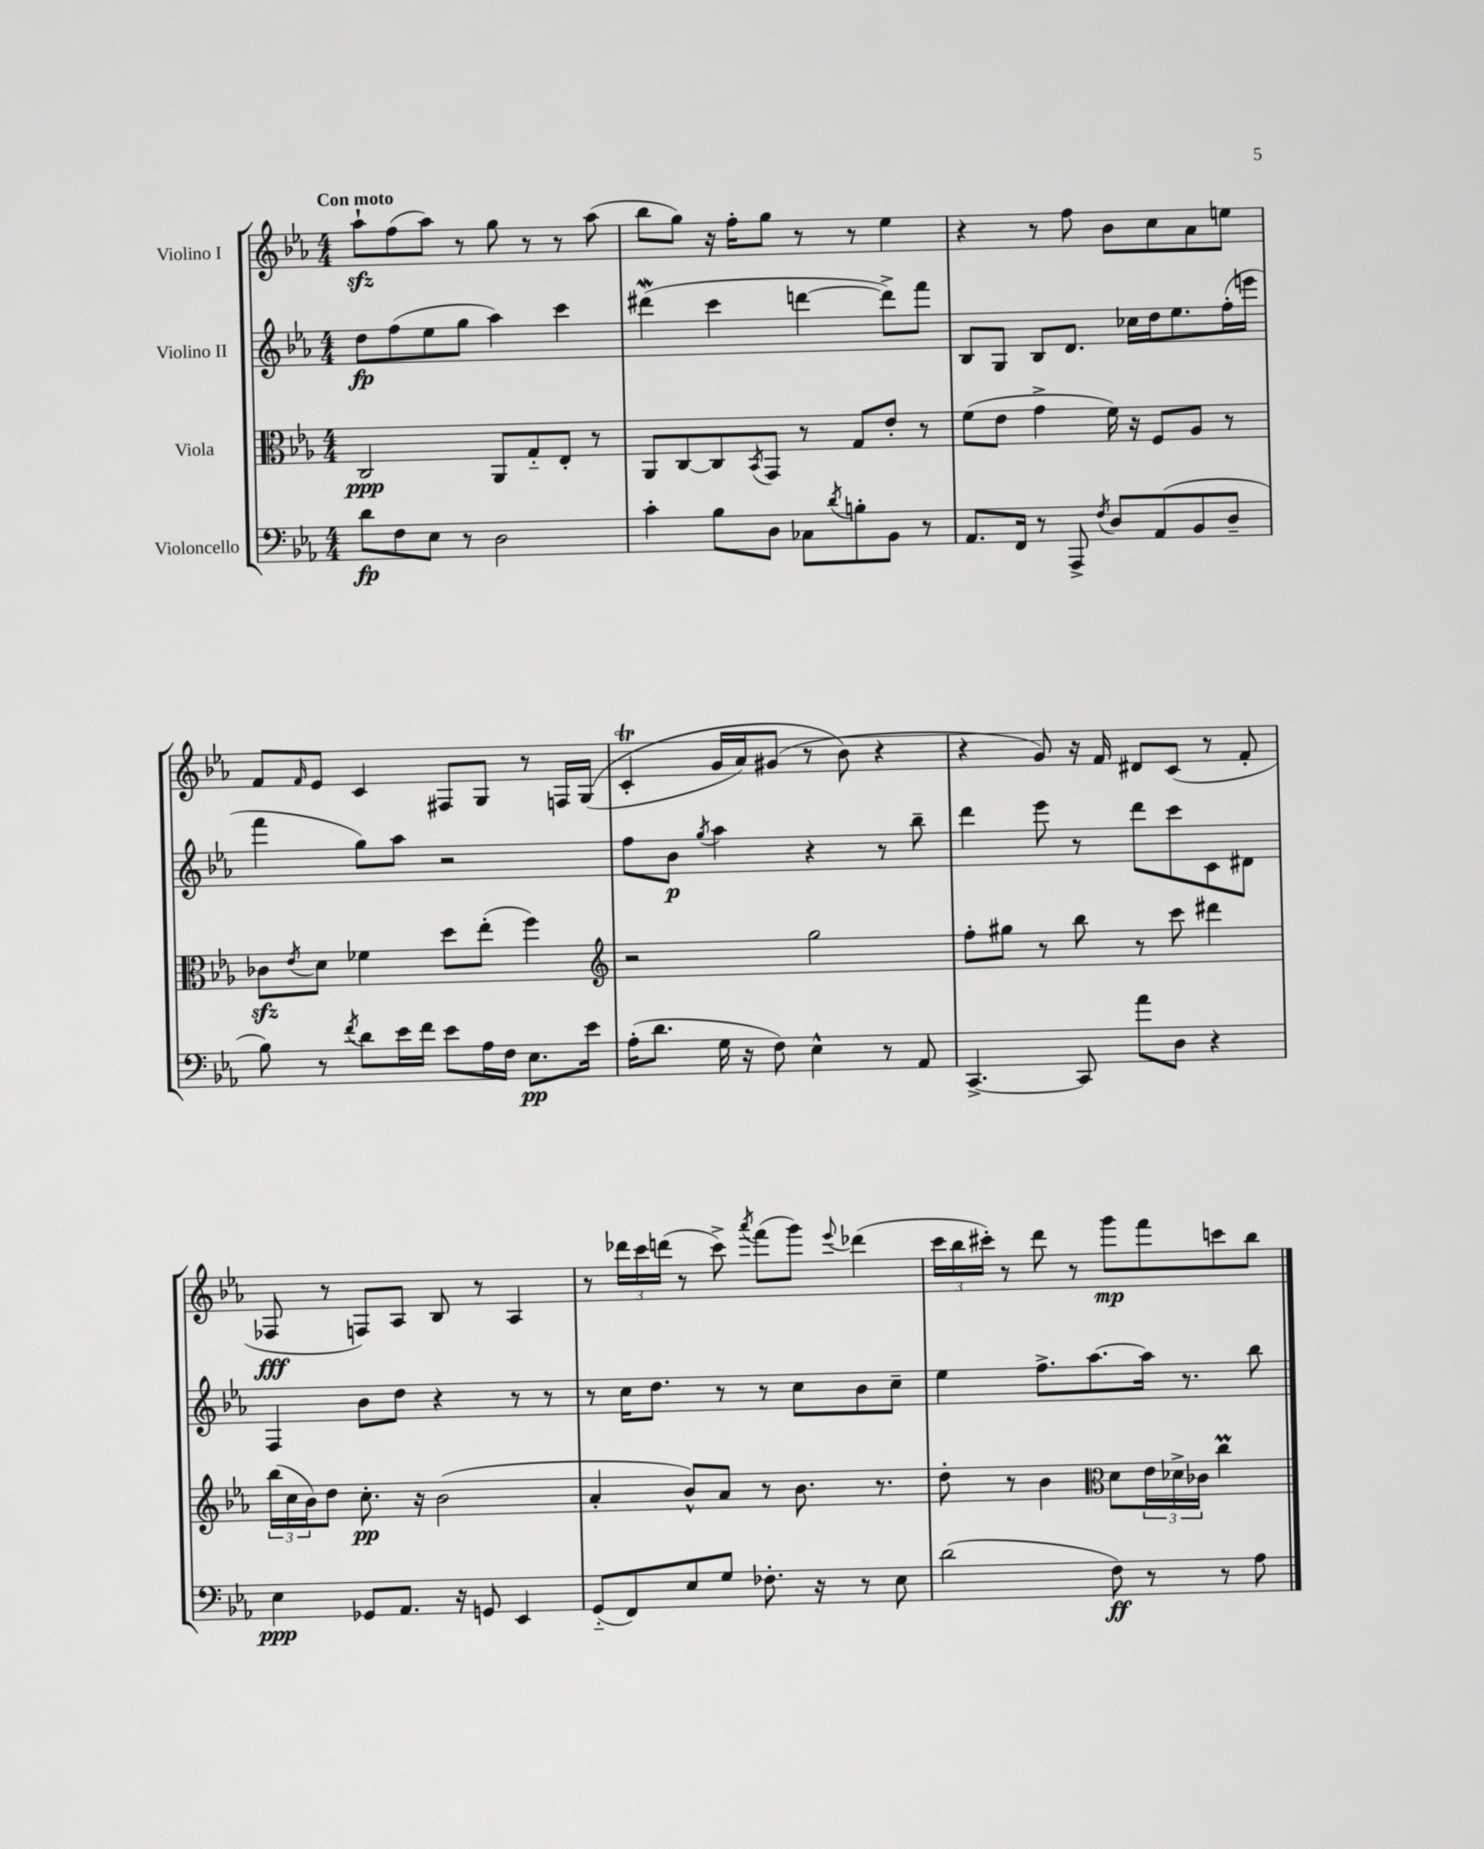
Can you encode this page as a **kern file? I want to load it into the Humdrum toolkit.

**kern	**kern	**kern	**kern
*staff4	*staff3	*staff2	*staff1
*clefF4	*clefC3	*clefG2	*clefG2
*k[b-e-a-]	*k[b-e-a-]	*k[b-e-a-]	*k[b-e-a-]
*M4/4	*M4/4	*M4/4	*M4/4
8d	2C	8dd	8aa-`
8F	.	(8ff	(8ff
8E-	.	8ee-	8aa-)
8r	.	8gg	8r
2D	8AA-	4aa-)	8gg
.	8G'~	.	8r
.	8E-'	4ccc	8r
.	8r	.	(8aa-
=	=	=	=
4c'	8AA-	(4ddd#	8bb-
.	[8C	.	8gg)
8B-	8C]	4ccc	16r
.	.	.	16ff'
.	8qBB-	.	.
8D	8GG	.	8gg
8C-	8r	[4ddd	8r
8qd	.	.	.
8B'	8G	.	8r
8BB-	8e-'	8ddd^])	4ee-
8r	8r	8fff	.
=	=	=	=
8.AA-	(8f	8B-	4r
.	8e-	8G	.
16FF	.	.	.
8r	4g^	8B-	8r
8AAA-^	.	8.d	8ff
8qF	.	.	.
8D	16f)	.	8b-
.	16r	16cc-	.
(8AA-	8F	16dd	8cc
.	.	8.ee-	.
8BB-	8A-	.	8a-
8D~	8r	(16ff'	8ee
.	.	16eee	.
=	=	=	=
8B-)	8c-	4fff	8f
.	8qe-	.	16qqf
8r	8d	.	8e-
8qf	.	.	.
8d	4f-	8gg)	4c
16e-	.	8aa-	.
16f	.	.	.
8e-	8dd	2r	8F#
16A-	(8ee-'	.	8G
16F	.	.	.
8.E-	4ff)	.	8r
.	.	.	16F
16e-	.	.	&((16G
=	=	=	=
*	*clefG2	*	*
(16A-'	2r	8ff	4c'
8.d	.	.	.
.	.	8b-	.
.	.	8qgg	.
16G	.	4aa-	16g
16r	.	.	16a-)
8F)	.	.	(8g#
4E-^^	2gg	4r	8r
.	.	.	8b-&)
8r	.	8r	4r
8AA-	.	8bb-~	.
=	=	=	=
[4.CC^	8ff'	4ddd	4r
.	8gg#	.	.
.	8r	8eee-	8g)
8CC]	8bb-	8r	16r
.	.	.	16f
8a-	8r	8ddd	8d#
8D	8ccc	8ccc	(8c
4r	4ddd#	8c	8r
.	.	8d#	8f'
=	=	=	=
4E-	(24bb-	4F	8F-
.	24cc	.	.
.	24b-)	.	.
.	8dd	.	8r
8GG-	8.cc'	8b-	8F)
8.AA-	.	8dd	8A-
.	16r	.	.
.	(2b-	4r	8B-
16r	.	.	.
8GG	.	.	8r
4EE-	.	8r	4A-
.	.	8r	.
=	=	=	=
(8GG'~	4a-'	8r	8r
8FF)	.	16cc	24ddd-
.	.	.	24ccc
.	.	8.dd	.
.	.	.	(24ddd
8E-	8b-^^)	.	8r
8G	8a-	8r	8ccc^)
.	.	.	8qaaa-
8.F-'	8r	8r	(8fff
.	8.b-	8cc	8ggg)
16r	.	.	.
.	.	.	8qqeee-
8r	.	8b-	(4ddd-
.	8.r	.	.
8E-	.	8cc~	.
=	=	=	=
(2d	8dd'	4ee-	24ccc
.	.	.	24bb-
.	.	.	24ccc#')
.	8r	.	8r
.	4b-	8.ff^	8ddd
.	.	.	8r
.	.	[8.aa-	.
*	*clefC3	*	*
8F)	8d	.	8ggg
8r	24e-	16aa-]	8fff
.	24d-^	.	.
.	.	8.r	.
.	24c-	.	.
8r	4cc	.	8ccc
8A-	.	8bb-	8bb-
==	==	==	==
*-	*-	*-	*-
